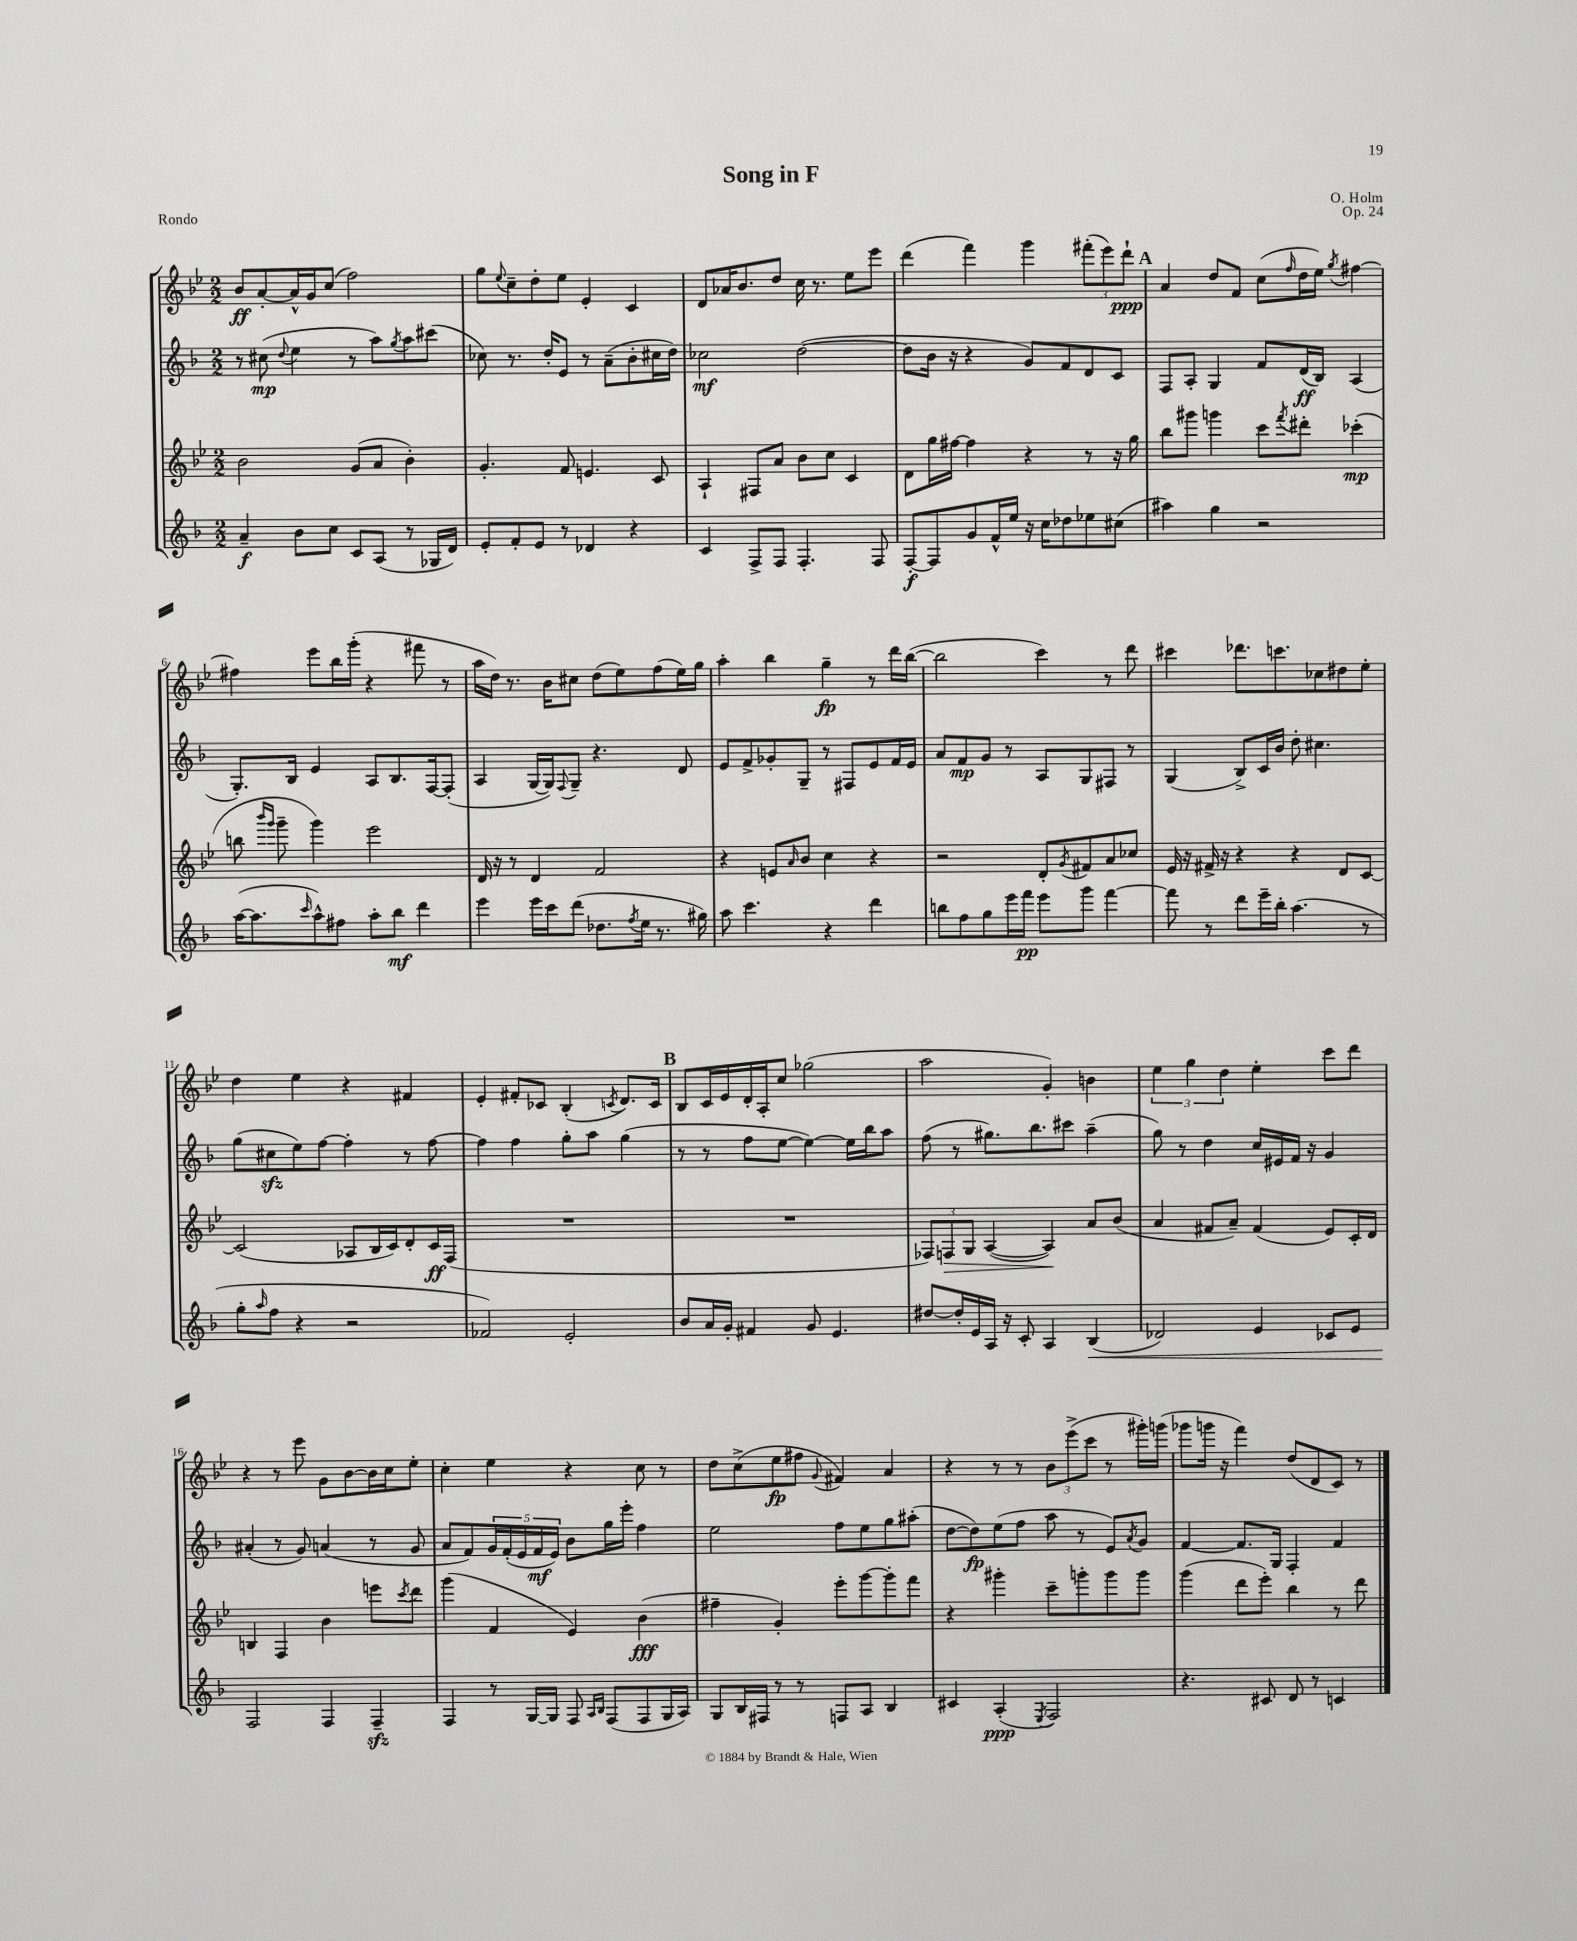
\header { title = "Song in F" composer = "O. Holm" opus = "Op. 24" piece = "Rondo" }
<<
\new StaffGroup <<
\new Staff = "s0" {
    \clef treble \key bes \major \numericTimeSignature \time 2/2
    bes'8\ff a'8~-. a'16-^ g'16 c''8( f''2) |
    g''8 \appoggiatura { ees''8 } c''8-- d''8-. ees''8 ees'4-. c'4 |
    d'8 aes'16 bes'8. d''8 c''16 r8. ees''8 ees'''8 |
    d'''4( f'''4) g'''4 \tuplet 3/2 { fis'''8-.( ees'''8) d'''8-!\ppp } |
    \mark \markup { \bold "A" } a'4 d''8 f'8 c''8( \grace { f''16 } d''16 ees''16) \acciaccatura { g''8 } fis''4~ |
    fis''4 ees'''8 bes''16 g'''16-.( r4 fis'''8 r8 |
    a''16 d''16) r8. bes'16 cis''8 d''8( ees''8) f''8( ees''16) g''16 |
    a''4-. bes''4 g''4--\fp r8 d'''16 bes''16~( |
    bes''2 c'''4) r8 d'''8 |
    cis'''4 des'''8. c'''8. ces''8 dis''8 ees''8-. |
    d''4 ees''4 r4 fis'4 |
    ees'4-. fis'8-. ces'8 bes4-.( \acciaccatura { c'8 } d'8.) c'16 |
    \mark \markup { \bold "B" } bes8 c'16 ees'16 d'16-. a16-. c''8 ges''2( |
    a''2 g'4-.) b'4 |
    \tuplet 3/2 { ees''4 g''4 d''4 } ees''4-. c'''8 d'''8 |
    r4 r8 ees'''8 g'8 bes'8~ bes'16 c''16 ees''8-. |
    c''4-. ees''4 r4 c''8 r8 |
    d''8 c''8->( ees''8\fp fis''8 \appoggiatura { g'8 } fis'4) a'4 |
    r4 r8 r8 \tuplet 3/2 { bes'8 ees'''8->( c'''8 } r8 gis'''16-.) g'''16( |
    ges'''8 g'''16 r16 f'''4) d''8( d'8 c'8) r8 \bar "|." |
}
\new Staff = "s1" {
    \clef treble \key f \major \numericTimeSignature \time 2/2
    r8 cis''8\mp( \appoggiatura { d''8 } e''4 r8 a''8) \acciaccatura { g''8 } a''8 cis'''8( |
    ces''8) r8. d''16-. e'8 r8 a'8--( bes'8-. cis''16 d''16) |
    ces''2\mf d''2~( |
    d''8 bes'16 r16 r4 g'8) f'8 d'8 c'8 |
    \mark \markup { \bold "A" } f8 a8-. g4 f'8 d'16\ff( bes16) a4( |
    g8.-.) bes16 e'4 a8 bes8. f16~ f8-.( |
    a4 g16~ g16) \appoggiatura { f8 } g8-- r4. d'8 |
    e'8 f'8-> ges'8-. g8-- r8 fis8 e'8 f'16 e'16 |
    a'8 f'8\mp g'8 r8 a8 g8 fis8 r8 |
    g4( bes8->) c'16 bes'16 d''8-. cis''4. |
    g''8( cis''8\sfz e''8) f''8~ f''4-. r8 f''8~ |
    f''4 f''4 g''8-. a''8 g''4( |
    \mark \markup { \bold "B" } r8 r8 f''8 e''8~ e''4~) e''16 bes''16 a''8 |
    f''8( r8 gis''8.) bes''8. cis'''8 a''4--( |
    g''8) r8 d''4 c''16 eis'16 f'16 r16 g'4 |
    ais'4-.( r8 g'8) a'4( r8 g'8 |
    a'8 f'8) \tuplet 5/4 { g'16 f'16-.( e'16 f'16\mf e'16) } bes'8 g''16 e'''16-. f''4 |
    e''2 f''8 e''8 g''8 ais''8-.( |
    d''8~ d''8\fp) e''8( f''8 a''8 r8 e'8) \acciaccatura { a'8 } g'8 |
    f'4~ f'8. g16 f4-. f'4 \bar "|." |
}
\new Staff = "s2" {
    \clef treble \key bes \major \numericTimeSignature \time 2/2
    bes'2 g'8( a'8 bes'4-.) |
    g'4.-. f'8 e'4. c'8 |
    a4-! fis8 a'8 bes'8 c''8 c'4 |
    d'8 g''16 fis''16~ fis''4 r4 r8 r16 g''16 |
    \mark \markup { \bold "A" } bes''8 gis'''8 g'''4 c'''8 \acciaccatura { f'''8 } dis'''8-. ces'''4-.\mp( |
    b''8 \grace { bes'''16 g'''16 } g'''8-- g'''4) ees'''2 |
    d'16 r16 r8 d'4 f'2 |
    r4 e'8 \grace { a'16 } bes'8 c''4 r4 |
    r2 d'8-. \acciaccatura { g'8 } fis'8 a'8 ces''8 |
    ees'16 r16 fis'16-> r16 r4 r4 d'8 c'8~ |
    c'2( aes8 bes16 c'16) d'8-. c'16\ff f16( |
    R1 |
    \mark \markup { \bold "B" } R1 |
    \tuplet 3/2 { fes8) f8\> g8 } a4~( a4\!) a'8 bes'8( |
    a'4 fis'8 a'8--) fis'4( ees'8) c'16-. d'16 |
    b4 f4 bes'4 e'''8 \acciaccatura { c'''8 } d'''8 |
    g'''4( f'4 ees'4) bes'4\fff( |
    fis''4-- g'4-.) ees'''8-. g'''8~ g'''8-. f'''8 |
    r4 gis'''4-. c'''8-- g'''8-. g'''8 g'''8 |
    g'''4( d'''8 ees'''8-.) bes''4 r8 d'''8 \bar "|." |
}
\new Staff = "s3" {
    \clef treble \key f \major \numericTimeSignature \time 2/2
    a'4--\f bes'8 c''8 c'8 a8( r8 ges16 d'16) |
    e'8-. f'8-. e'8 r8 des'4 r4 |
    c'4 f8-> f8 f4.-. f8 |
    f8~-.\f f8 g'8 f'16-^ e''16 r16 c''16 des''8 ees''8 cis''8( |
    \mark \markup { \bold "A" } ais''4) g''4 r2 |
    a''16~( a''8. \grace { c'''16 } a''8-^) fis''8 a''8-. bes''8\mf d'''4 |
    e'''4 e'''16 c'''16 d'''8( des''8. \acciaccatura { f''8 } e''16 r8. gis''16) |
    a''8 c'''4. r4 d'''4 |
    b''8 f''8 g''8 e'''16 f'''16\pp e'''8 g'''8 f'''4~ |
    f'''8 r8 d'''8 e'''16-- bes''16-. a''4.( r8 |
    g''8-. \grace { a''16 } f''8 r4 r2 |
    fes'2) e'2-. |
    \mark \markup { \bold "B" } bes'8 a'16 g'16-. fis'4 g'8 e'4. |
    dis''8~ dis''16-. e'16 a16 r16 c'8-. a4 bes4\<( |
    des'2) e'4 ces'8 e'8 |
    f2\! f4 f4--\sfz |
    f4 r8 g16~ g16 f8 \grace { a16 bes16 } f8( f8 g16 a16) |
    g8 bes16 fis16 r8 r8 f8 a8 bes4 |
    cis'4 a4-.\ppp( \acciaccatura { e8 } f2) |
    r4. cis'8 d'8 r8 c'4 \bar "|." |
}
>>
>>
